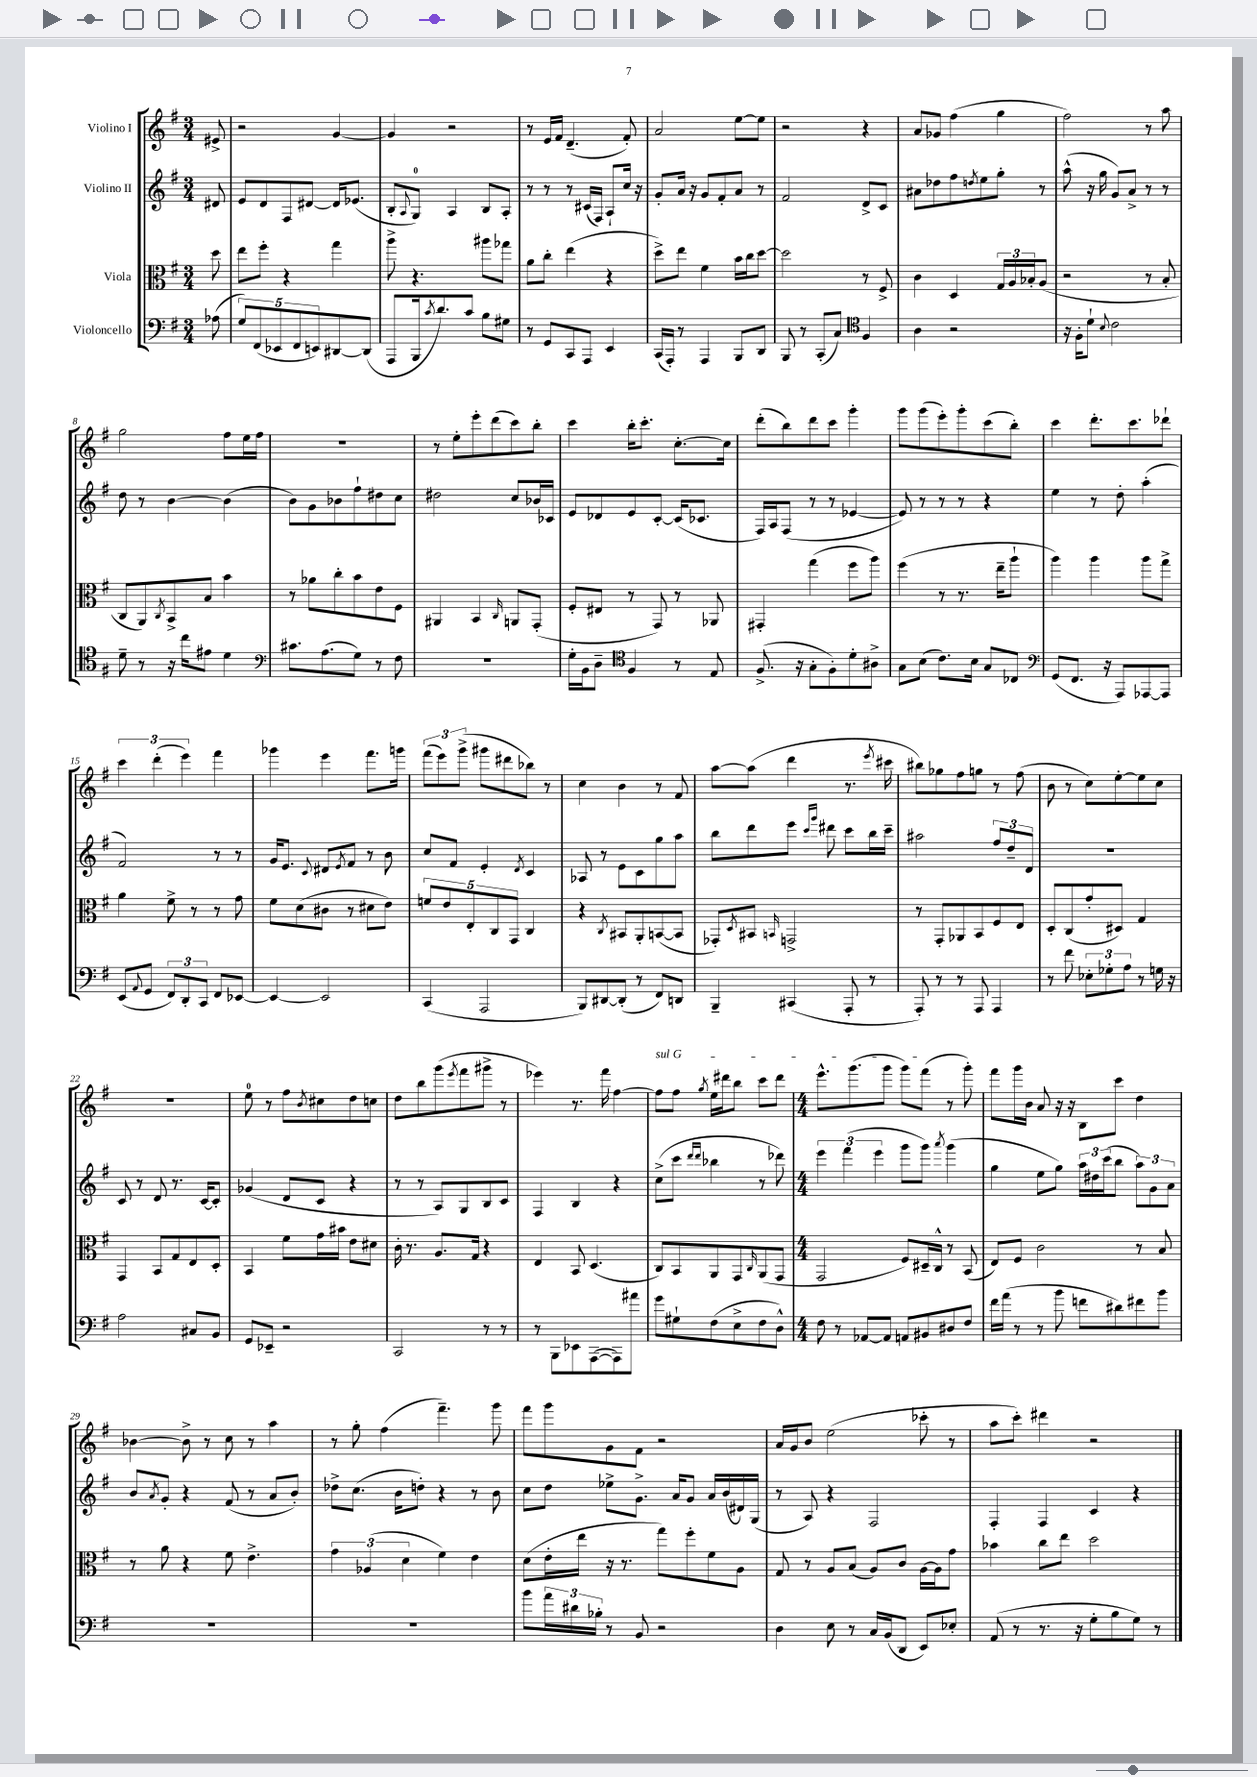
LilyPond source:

<<
\new StaffGroup <<
\new Staff = "s0" \with { instrumentName = "Violino I" } {
    \clef treble \key g \major \numericTimeSignature \time 3/4 \partial 8
    eis'8-> |
    r2 g'4~ |
    g'4 r2 |
    r8 e'16 fis'16 d'4.--( fis'8-.) |
    a'2 e''8~ e''8 |
    r2 r4 |
    a'8 ges'8 fis''4( g''4 |
    fis''2) r8 a''8 |
    g''2 fis''8 e''16 fis''16 |
    R2. |
    r8 e''8-. e'''8-. d'''8( c'''8) b''8-. |
    c'''4 b''16-. c'''8.-. c''8.~-. c''16 |
    d'''8-.( b''8) d'''8 c'''8 g'''4-. |
    g'''8 g'''8( e'''8-.) g'''8-. c'''8( b''8-.) |
    c'''4 d'''8.-. c'''8. des'''8-! |
    \tuplet 3/2 { c'''4 d'''4-.( e'''4) } fis'''4 |
    ges'''4 e'''4 fis'''8. g'''16 |
    \tuplet 3/2 { fis'''8( e'''8) g'''8->( } gis'''8 dis'''8 bes''8) r8 |
    c''4 b'4 r8 fis'8 |
    a''8~ a''8( d'''4 r8. \acciaccatura { e'''8 } cis'''16 |
    bis''8) ges''8 fis''8 g''8 r8 fis''8( |
    b'8 r8 c''8) e''8~-. e''8 c''8 |
    R2. |
    e''8-0 r8 fis''8 \acciaccatura { b'8 } cis''8 d''8 c''8 |
    d''8 b''8 g'''8( \acciaccatura { e'''8 } fis'''8 gis'''8-> r8 |
    ees'''4) r8. fis'''16 fis''4~ |
    \once \override TextSpanner.bound-details.left.text = \markup { \italic "sul G" } fis''8\startTextSpan fis''8 \acciaccatura { g''8 } e''16 dis'''16 b''8 c'''8 dis'''8 |
    \numericTimeSignature \time 4/4 e'''8.-^ g'''8.( g'''8 g'''8) fis'''8\stopTextSpan( r8 g'''8-.) |
    fis'''8 g'''16 b'16 a'8 r16 r16 b8 c'''8 d''4 |
    bes'4~ bes'8-> r8 c''8 r8 a''4 |
    r8 g''8-. fis''4( fis'''4.--) g'''8 |
    fis'''8 g'''8 g'8 fis'8 r2 |
    a'16 g'16 b'8 e''2( ces'''8-. r8 |
    a''8 c'''8-.) dis'''4 r2 \bar "|." |
}
\new Staff = "s1" \with { instrumentName = "Violino II" } {
    \clef treble \key g \major \numericTimeSignature \time 3/4 \partial 8
    dis'8 |
    e'8 d'8 fis8 dis'8~ dis'16 ees'8.( |
    b8-. \appoggiatura { a8 } g8-0) a4 b8 a8-. |
    r8 r8 r8 cis'16( fis16) a8-! c''16 r16 |
    g'8-. a'16 r16 g'8 fis'8-. a'8 r8 |
    fis'2 d'8-> c'8 |
    ais'8 des''8 fis''8 \acciaccatura { d''8 } e''8 g''8-. r8 |
    a''8-^( r16 g''16 g'8) a'8-> r8 r8 |
    d''8 r8 b'4~ b'4( |
    b'8) g'8 bes'8 fis''8-! dis''8 c''8 |
    dis''2 c''8 bes'16 ces'16 |
    e'8 des'8 e'8 c'8~-. c'16( ces'8. |
    fis16) a16 fis8( r8 r8 ees'4~ |
    ees'8) r8 r8 r8 r4 |
    e''4 r8 d''8-. a''4-.( |
    fis'2) r8 r8 |
    g'16 e'8. \appoggiatura { c'8 } dis'8 \acciaccatura { e'8 } fis'8 r8 b'8 |
    c''8 fis'8 e'4-. \acciaccatura { d'8 } c'4 |
    aes8 r8 e'8 c'8 g''8 a''8 |
    b''8 d'''8 e'''8 \grace { c'''16 g'''16 } dis'''8 c'''8 b''16 c'''16-- |
    ais''2 \tuplet 3/2 { fis''8 d''8-- d'8 } |
    R2. |
    c'8 r8 d'8 r8. c'16~ c'8-. |
    ges'4( d'8 c'8 r4 |
    r8 r8 a8) g8 b8 c'8 |
    fis4 b4 r4 |
    c''8->( c'''8 \grace { d'''16 d'''16 } bes''4 r8 des'''8) |
    \numericTimeSignature \time 4/4 \tuplet 3/2 { e'''4 fis'''4( e'''4 } g'''8 g'''8) \acciaccatura { a'''8 } g'''4( |
    g''4 e''8 g''8) \tuplet 3/2 { a''16 dis''16 c'''16( } b''8 \tuplet 3/2 { a''8) g'8 a'8 } |
    b'8 \acciaccatura { a'8 } g'8-. r4 fis'8( r8 a'8 b'8-.) |
    des''8-> c''8.( b'16 d''8-.) r4 r8 b'8 |
    c''8 d''8 ees''8-> g'8.-> a'16 g'8 a'16 b'16( dis'16) g16( |
    r8 a8) r4 fis2 |
    fis4-. fis4 c'4 r4 \bar "|." |
}
\new Staff = "s2" \with { instrumentName = "Viola" } {
    \clef alto \key g \major \numericTimeSignature \time 3/4 \partial 8
    d''8 |
    e''8 fis''8-. r4 g''4 |
    a''8-> r4. ais''8 ges''8 |
    a'8 c''8-. e''4( r4 |
    d''8->) e''8 fis'4 b'16 c''16 d''8~ |
    d''2 r8 fis8-> |
    c'4 d4 \tuplet 3/2 { g16 a16 bes16-. } a8( |
    r2 r8 b8-. |
    c8 a,8) \acciaccatura { c8 } b,8-> b8 b'4 |
    r8 aes'8 c''8-. b'8 e'8 fis8 |
    ais,4 b,4 \grace { c16 } a,8 g,8-.( |
    fis8-. eis8 r8 g,8) r8 aes,8 |
    gis,4-. g''4( fis''8 a''8) |
    fis''4( r8 r8. e''16-- a''8-! |
    a''4) a''4 a''8 g''8-> |
    a'4 fis'8-> r8 r8 g'8 |
    fis'8 d'8( cis'8 r8 dis'8 e'8) |
    \tuplet 5/4 { f'8 e'8 e8-. c8 g,8 } c4 |
    r4 \acciaccatura { c8 } bis,8 a,8-. b,8~( b,8 |
    ges,8-.) \acciaccatura { d8 } bis,8 \grace { b,16 } g,2-> |
    r8 g,8-. aes,8 b,8 fis8 e8 |
    d8-. c8( g'8-. dis8) g4 |
    g,4 b,8 g8 e8 d8-. |
    b,4 fis'8 g'16 bis'16 e'8 dis'8 |
    c'16-. r8. a8. g16 r4 |
    e4 b,8 d4.( |
    c8) b,8 a,8 g,8 \grace { c16 } a,8( g,8 |
    \numericTimeSignature \time 4/4 g,2 fis8) dis16-- c16-^ r8 b,8( |
    e8) fis8 c'2 r8 b8 |
    r8 a'8 r4 fis'8 e'4.-> |
    \tuplet 3/2 { g'4 aes4( d'4 } fis'4) e'4 |
    d'8( e'16-. e''16 r16 r8. g''8) fis''8-. fis'8 a8 |
    g8 r8 a8 b8( a8) c'8 a16~ a16 g'8 |
    bes'4 c''8 e''8 d''2 \bar "|." |
}
\new Staff = "s3" \with { instrumentName = "Violoncello" } {
    \clef bass \key g \major \numericTimeSignature \time 3/4 \partial 8
    aes8( |
    \tuplet 5/4 { g8) fis,8( ees,8 fis,8 e,8) } dis,8~ dis,8( |
    a,,8 b,,16 \acciaccatura { c'8 } d'8.) c'8 b8 gis8 |
    r8 g,8 c,8 a,,8 e,4 |
    c,16( a,,16-.) r8 a,,4 b,,8 d,8 |
    b,,8 r8 c,8-.( c8) \clef tenor fis4 |
    a4 r2 |
    r16 fis16-. d'8-! \appoggiatura { b8 } c'2 |
    d'8-- r8 r16 c''16 eis'8 d'4 |
    \clef bass cis'8. a8.( g8) r8 fis8 |
    R2. |
    g16-. b,16 d8-- \clef tenor fis4 r8 e8 |
    fis8.->( r16 g8-. fis8-.) d'8-. ais8-> |
    g8 b8( c'8.) b16 g8 ces8 |
    \clef bass g,8( fis,8. r16 a,,8) aes,,8~ aes,,8 |
    e,8( \appoggiatura { a,8 } g,8 \tuplet 3/2 { fis,8) d,8-. c,8 } fis,8 ees,8~ |
    ees,4~ ees,2 |
    c,4( a,,2 |
    b,,8) dis,8~ dis,8-.( r8 fis,8) d,8 |
    b,,4-- cis,4( a,,8-. r8 |
    a,,8-.) r8 r8 a,,8 a,,4 |
    r8 fis'8 \tuplet 3/2 { ees8-. ges8-. a8 } r8 g16 r16 |
    a2 cis8 b,8 |
    g,8 ees,8-- r2 |
    c,2 r8 r8 |
    r8 b,,8 ees,8 a,,8~( a,,8) ais'8 |
    g'8 gis8-! fis8( e8-> fis8 d8-^) |
    \numericTimeSignature \time 4/4 fis8 r8 aes,8~ aes,8 a,8 bis,8 dis8 fis8 |
    fis'16 a'16( r8 r8 b'8 f'8 dis'8) fis'8 b'8 |
    R1 |
    R1 |
    b'8 \tuplet 3/2 { a'16 dis'16 bes16-. } r8 b,8 r2 |
    d4 e8 r8 c16 b,16( d,8 e,8) ees8-. |
    a,8( r8 r8. r16 g8-. b8 g8) r8 \bar "|." |
}
>>
>>
